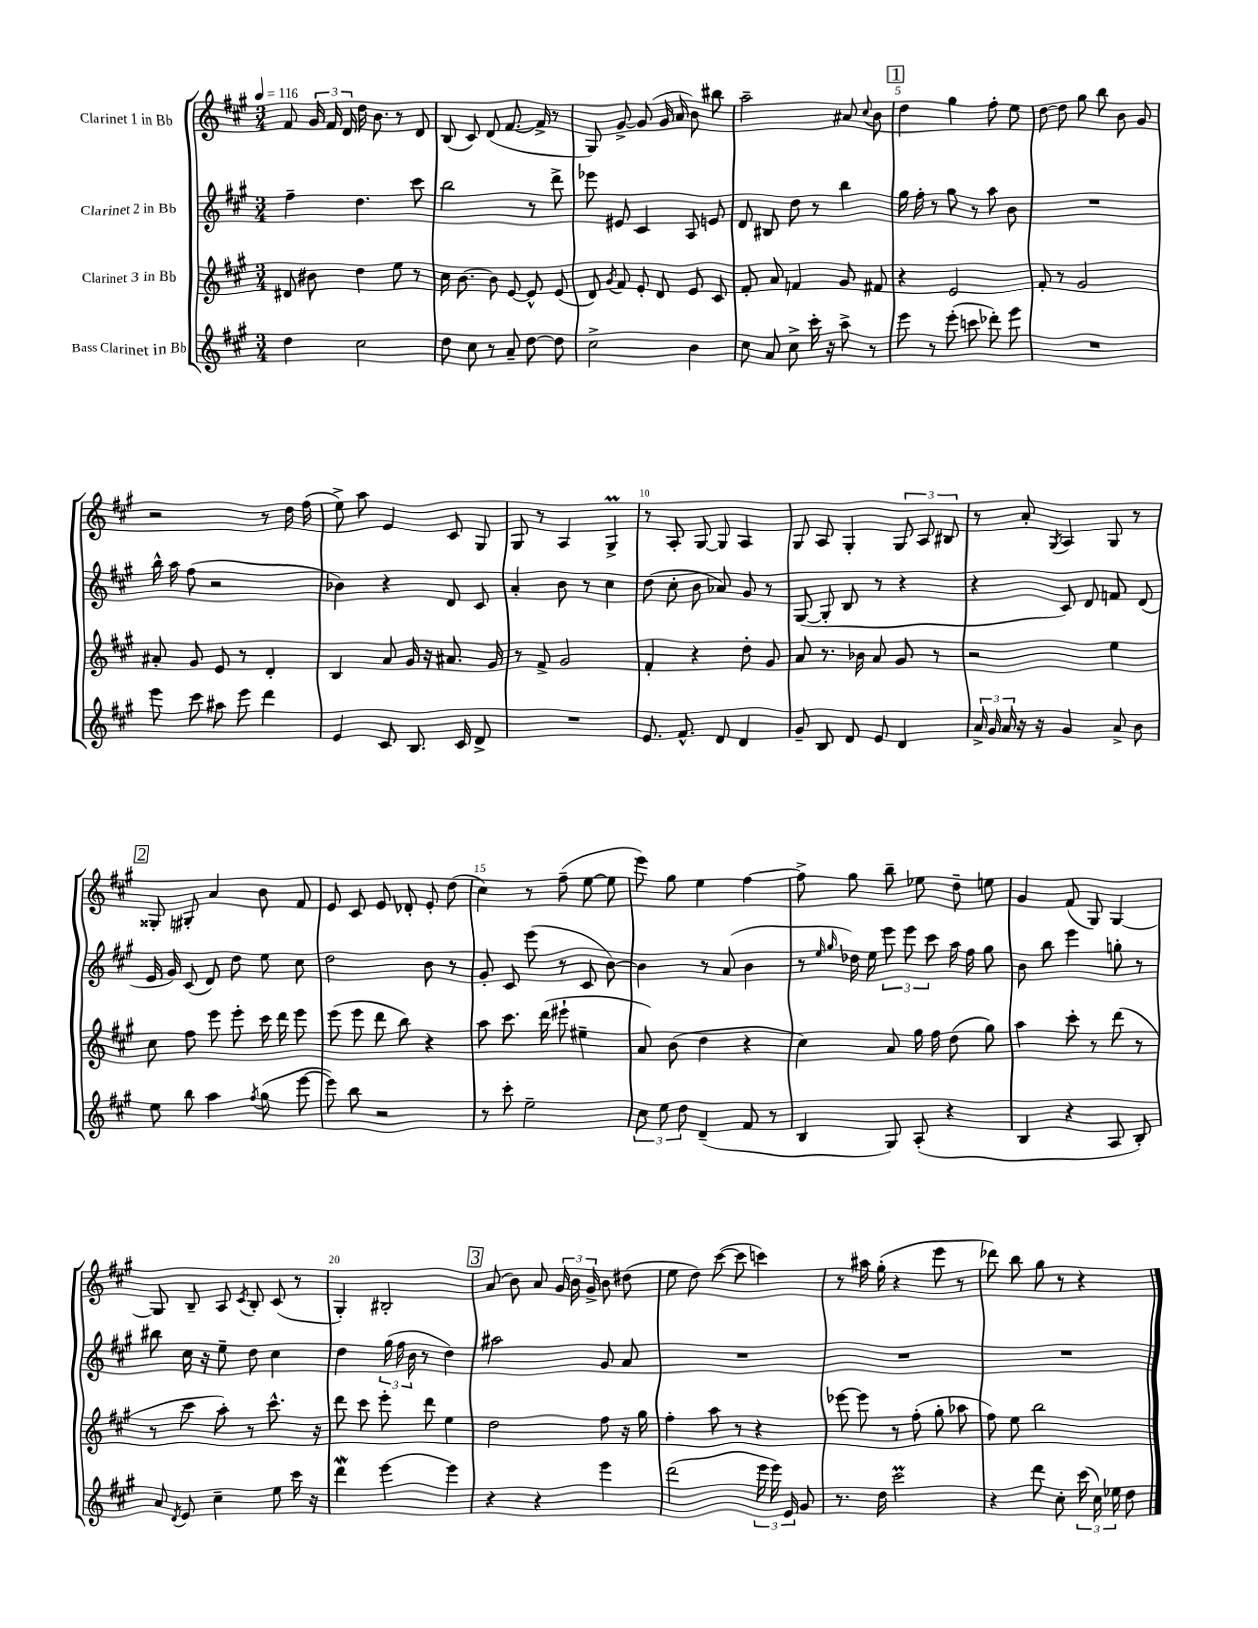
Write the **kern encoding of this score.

**kern	**kern	**kern	**kern
*staff4	*staff3	*staff2	*staff1
*clefG2	*clefG2	*clefG2	*clefG2
*k[f#c#g#]	*k[f#c#g#]	*k[f#c#g#]	*k[f#c#g#]
*M3/4	*M3/4	*M3/4	*M3/4
*MM116	*MM116	*MM116	*MM116
4dd	8d#	4ff#~	8f#
.	8b#	.	24g#
.	.	.	24f#
.	.	.	24d
2cc#	4dd	4.dd	16dd
.	.	.	8.b
.	8ee	.	8r
.	8r	8ccc#	8d
=	=	=	=
8dd	16cc#	2bb	(8B
.	[8.b	.	.
8cc#	.	.	8c#)
8r	8b]	.	(8d
8a~	[8e	.	[8.f#
[8dd	8e^^]	8r	.
.	.	.	16f#^]
8dd]	(8e	8ddd^	8r
=	=	=	=
2cc#^	8d)	8eee-	8G#)
.	8qg#	.	.
.	8f#	8e#	[8g#^
.	8e'	4c#	(8g#]
.	8d	.	16g#
.	.	.	16a
4b	8e	8A	8b)
.	8c#	8e	8bb#
=	=	=	=
8cc#	8f#'	8d	2aa~
8a	8a	8B#	.
8cc#^	4f	8dd	.
16ccc#'	.	8r	.
16r	.	.	.
8aa^	8g#	4bb	8a#
.	.	.	8qqcc#
8r	8f#	.	8b
=	=	=	=
8eee	4r	16gg#	4dd
.	.	16ff#'	.
8r	.	8r	.
(8eee'	2e	8gg#	4gg#
8ccc	.	8r	.
8ddd-')	.	8aa	8ff#'
8eee	.	8b	8ee
=	=	=	=
2.r	8f#'	2.r	[8dd
.	8r	.	8dd]
.	2g#	.	8gg#
.	.	.	8bb
.	.	.	8b
.	.	.	8g#
=	=	=	=
8eee	8a#'	16bb^^	2r
.	.	16aa	.
8ccc#	8g#	(8ff#	.
8aa#	8e	2r	.
8eee	8r	.	.
4ddd	4d'	.	8r
.	.	.	16dd
.	.	.	(16ff#
=	=	=	=
4e	4B	4b-)	8ee^)
.	.	.	8aa
8c#	8a	4r	4e
8.B	16g#	.	.
.	16r	.	.
.	8.a#	8d	8c#
16c#	.	.	.
8d^	.	8c#	8G#
.	16g#	.	.
=	=	=	=
2.r	8r	4a'	8G#
.	8f#^	.	8r
.	2g#	8b	4A
.	.	8r	.
.	.	4cc#	4G#^
=	=	=	=
8.e	4f#'	(8dd	8r
.	.	8cc#'	8A'
8.f#^^	.	.	.
.	4r	8b	[8G#
8d	.	8a-)	8G#]
4d	8dd'	8g#	4A
.	8g#	8r	.
=	=	=	=
8g#~	8a	([8G#	8G#
8B	8.r	8G#']	8A
8d	.	8B	4G#'
.	16b-	.	.
8e	8a	8r	.
4d	8g#	4r	12G#
.	.	.	12A
.	8r	.	.
.	.	.	12B#
=	=	=	=
24a^	2r	4r	8r
24g#	.	.	.
24a	.	.	.
16r	.	.	8a'
16r	.	.	.
.	.	.	8qG#
4g#	.	8c#)	4A
.	.	8d	.
8a^	4ee	8f	8G#
8b	.	(8d	8r
=	=	=	=
8ee	8cc#	16e	8G##'
.	.	16g#)	.
8bb	8ff#	(8c#	8G#'
4aa	8eee	8d)	4a
.	8eee'	8dd	.
8qff#	.	.	.
(8gg#	16ccc#	8ee	8b
.	16ddd	.	.
[8eee	8eee	8cc#	8f#
=	=	=	=
8eee])	(8eee	2dd	8e
8bb	8eee	.	8c#
2r	8ddd	.	8e
.	8bb)	.	8d-'
.	4r	8b	8e'
.	.	8r	(8dd
=	=	=	=
8r	8aa	8g#'	4cc#)
8ccc#'	8.ccc#	8c#	.
2ee~	.	(8eee	8r
.	(16ddd	.	.
.	8eee#`	8r	(8ff#~
.	4ee#~	8c#	[8ee
.	.	[8b)	8ee]
=	=	=	=
12cc#	8a)	4b]	8eee)
12ee	.	.	.
.	(8b	.	8gg#
12dd	.	.	.
(4d~	4dd	8r	4ee
.	.	(8a	.
8f#	4r	4b	[4ff#
8r	.	.	.
=	=	=	=
4B	4cc#)	8r	8ff#^]
.	.	16qqee	.
.	.	16qqgg#	.
.	.	16dd-)	8gg#
.	.	16ee	.
8G#)	8a	12eee	8bb~
.	.	12eee	.
(8A'	16gg#	.	8ee-
.	.	12ccc#	.
.	16ff#	.	.
4r	(8dd	16aa	8dd~
.	.	16ff#	.
.	8gg#)	8gg#	8ee
=	=	=	=
4B	4aa	8b	4g#
.	.	8bb	.
4r	8ccc#'	4eee	(8f#
.	8r	.	8G#)
8A	(8ddd	8gg'	[4G#
8B')	8r	8r	.
=	=	=	=
8a	8r	8bb#	8G#]
8qd	.	.	.
8e	8ccc#	16cc#	8B~
.	.	16r	.
4cc#~	8aa')	8ee~	8A
.	.	.	8qc#
.	8r	8dd	8B'
8ee	8.ccc#^^	4cc#	(8c#
16ccc#	.	.	8r
16r	16r	.	.
=	=	=	=
4ddd	8ddd	4dd	4G#')
.	8ccc#	.	.
[4eee	8eee'	(24gg#	2B#'
.	.	24ff#	.
.	.	24b	.
.	8ddd	8r	.
4eee]	4ee	4dd)	.
=	=	=	=
4r	2dd	2aa#	(8a
.	.	.	8b)
4r	.	.	8a
.	.	.	24g#
.	.	.	24b
.	.	.	24g#^
4eee	8ff#	8g#	8b
.	16r	8a	(8dd#
.	16gg#	.	.
=	=	=	=
(2ddd	4ff#'	2.r	8ee
.	.	.	8dd)
.	8aa	.	([8ccc#
.	8r	.	8ccc#]
24eee	4r	.	4ccc)
24eee)	.	.	.
24e	.	.	.
8g#	.	.	.
=	=	=	=
8.r	[8eee-	2.r	8r
.	8eee-]	.	16aa#
16dd	.	.	(16gg#'
2ccc#	8r	.	4r
.	(8ff#'	.	.
.	8gg#'	.	8eee
.	8aa-	.	8r
=	=	=	=
4r	8ff#)	2.r	8ddd-)
.	8ee	.	8bb
8ddd	2bb	.	8gg#
8cc#'	.	.	8r
(24ccc#	.	.	4r
24cc#)	.	.	.
24ee-	.	.	.
8dd	.	.	.
==	==	==	==
*-	*-	*-	*-
